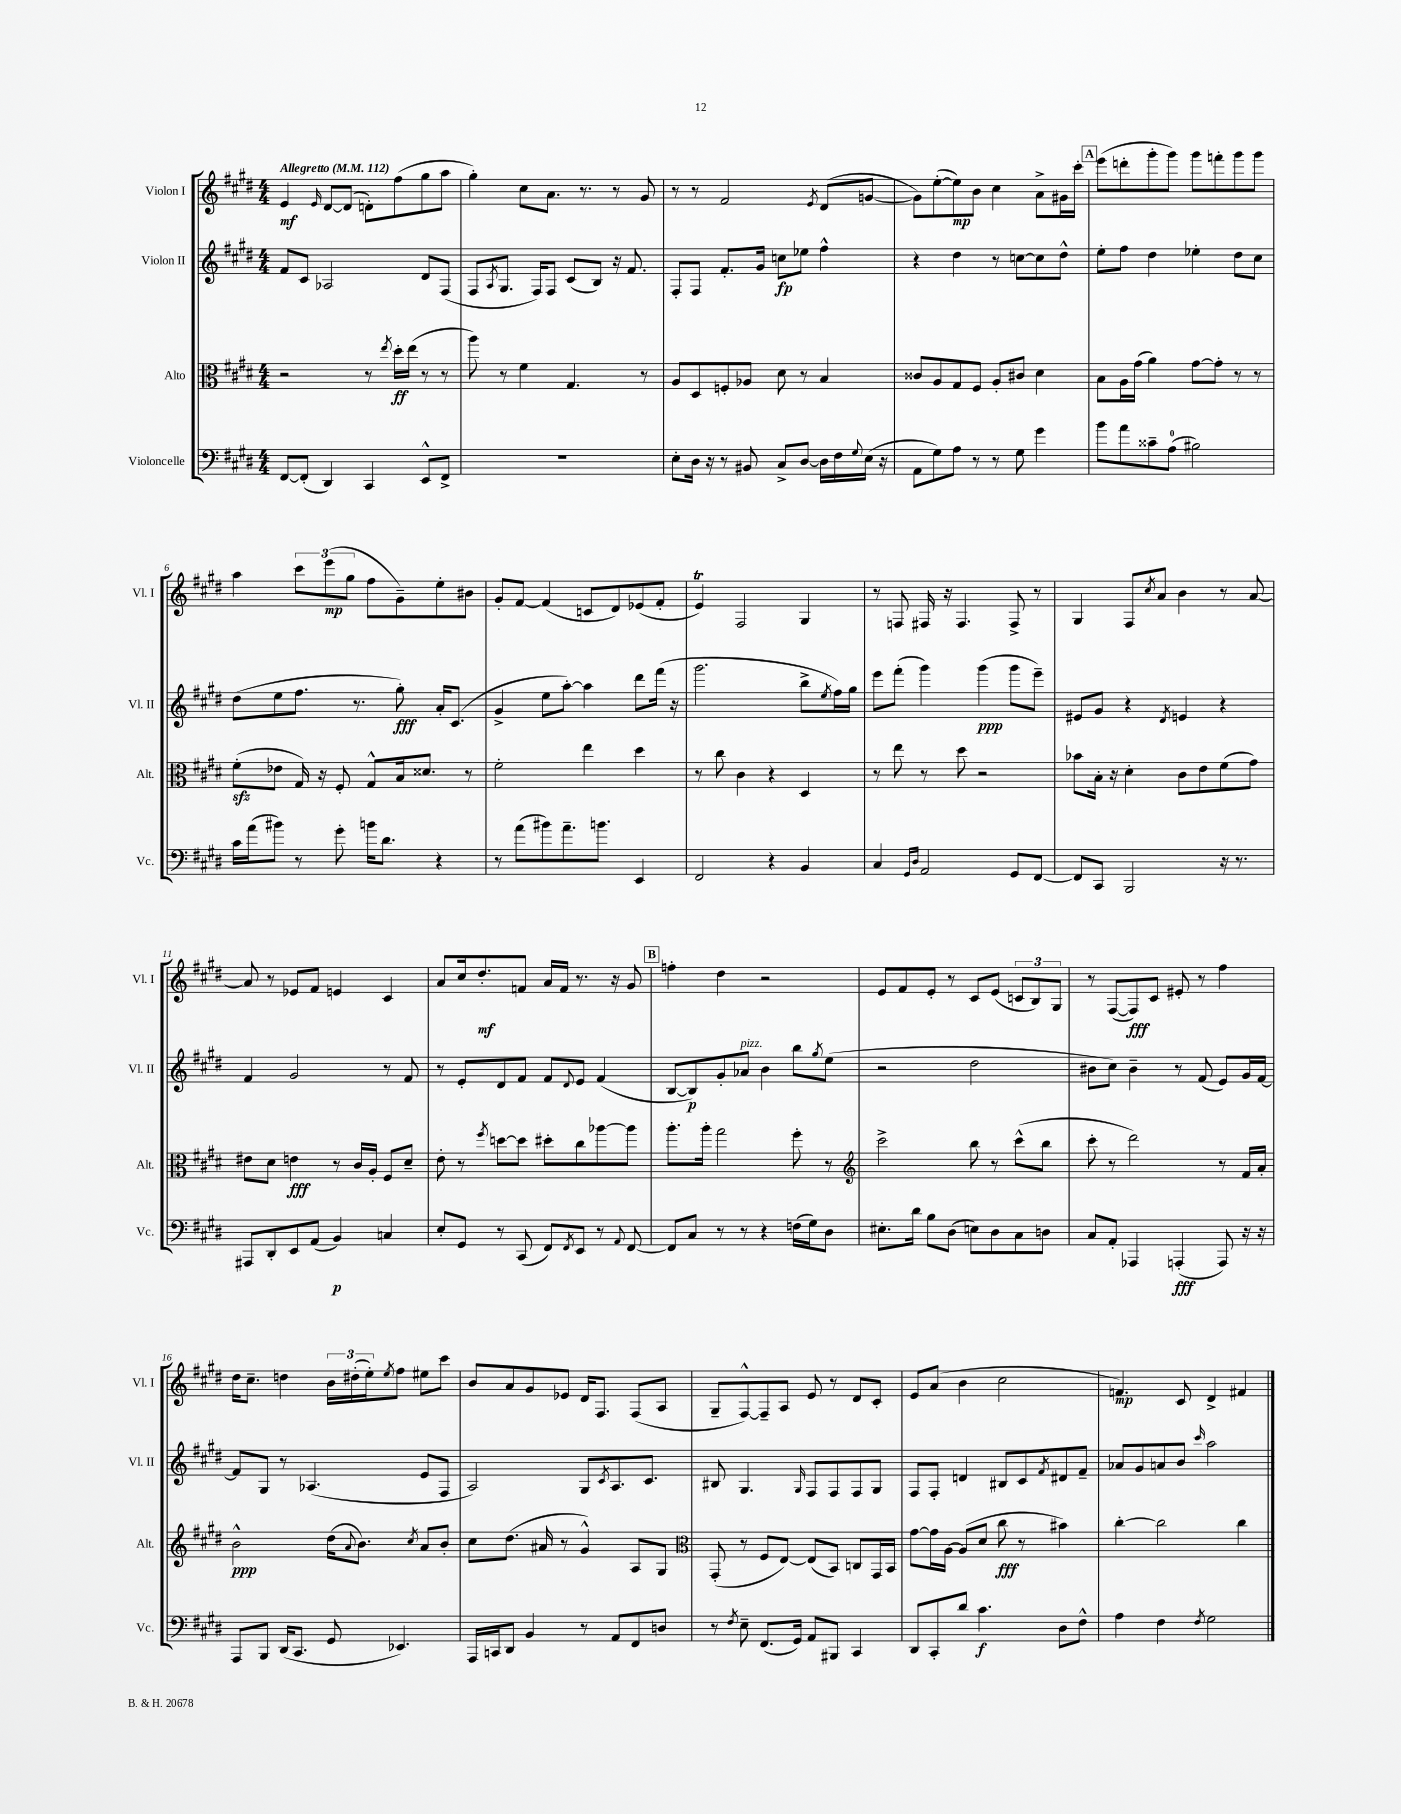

**kern	**dynam	**kern	**dynam	**kern	**dynam	**kern	**dynam
*part4	*part4	*part3	*part3	*part2	*part2	*part1	*part1
*staff4	*staff4	*staff3	*staff3	*staff2	*staff2	*staff1	*staff1
*I"Violoncelle	*	*I"Alto	*	*I"Violon II	*	*I"Violon I	*
*I'Vc.	*	*I'Alt.	*	*I'Vl. II	*	*I'Vl. I	*
*clefF4	*	*clefC3	*	*clefG2	*	*clefG2	*
*k[f#c#g#d#]	*	*k[f#c#g#d#]	*	*k[f#c#g#d#]	*	*k[f#c#g#d#]	*
*M4/4	*	*M4/4	*	*M4/4	*	*M4/4	*
*MM112	*	*MM112	*	*MM112	*	*MM112	*
=1	=1	=1	=1	=1	=1	=1	=1
!	!	!	!	!	!	!LO:TX:a:B:t=Allegretto	!
[8FF#/L	.	2r	.	8f#/L	.	4e/	mf
(8FF#'/J]	.	.	.	8c#/J	.	.	.
.	.	.	.	.	.	16qqe/	.
4DD#/)	.	.	.	2A-X/	.	[8d#/L	.
.	.	.	.	.	.	(8d#/J]	.
4CC#/	.	8r	.	.	.	8dn'\L)	.
.	.	8qee/	.	.	.	.	.
.	.	16dd#'\LL	ff	.	.	(8ff#\	.
.	.	(16ee\JJ	.	.	.	.	.
8EE^^/L	.	8r	.	8d#/L	.	8gg#\	.
8FF#^/J	.	8r	.	(8F#/J	.	8aa\J	.
=2	=2	=2	=2	=2	=2	=2	=2
1r	.	8aa\)	.	8F#/L	.	4gg#'\)	.
.	.	.	.	8qA/	.	.	.
.	.	8r	.	8.G#/J	.	.	.
.	.	4f#\	.	.	.	8cc#\L	.
.	.	.	.	16F#/KL)	.	.	.
.	.	.	.	8F#/J	.	8.a\J	.
.	.	4.G#/	.	(8c#/L	.	.	.
.	.	.	.	.	.	8.r	.
.	.	.	.	8B/J)	.	.	.
.	.	.	.	16r	.	8r	.
.	.	.	.	8.f#/	.	.	.
.	.	8r	.	.	.	8g#/	.
=3	=3	=3	=3	=3	=3	=3	=3
8E'\L	.	8A/L	.	8F#'/L	.	8r	.
16D#\Jk	.	8D#/	.	8F#/J	.	8r	.
16r	.	.	.	.	.	.	.
8r	.	8Fn'/	.	8.f#'/L	.	2f#/	.
8BB#X/	.	8A-X/J	.	.	.	.	.
.	.	.	.	16g#/Jk	.	.	.
8C#^/L	.	8d#\	.	8ccn\L	fp	.	.
[8D#/J	.	8r	.	8ee-X\J	.	.	.
.	.	.	.	.	.	8qe/	.
16D#\LL]	.	4B/	.	4ff#^^\	.	(8d#/L	.
16F#\	.	.	.	.	.	.	.
8qqG#/	.	.	.	.	.	.	.
(16E\JJ	.	.	.	.	.	[8gn/J	.
16r	.	.	.	.	.	.	.
=4	=4	=4	=4	=4	=4	=4	=4
8AA\L	.	8c##X/L	.	4r	.	8g\L])	.
8G#\)	.	8A/	.	.	.	([8ee'\	.
8A\J	.	8G#/	.	4dd#\	.	8ee\])	mp
8r	.	8F#/J	.	.	.	8b\J	.
8r	.	8A'/L	.	8r	.	4cc#\	.
8G#\	.	8c#X/J	.	[8ccn\L	.	.	.
4g#\	.	4d#\	.	8cc\]	.	8a^\L	.
.	.	.	.	8dd#^^\J	.	16g#X\L	.
.	.	.	.	.	.	16ccc#'\JJ	.
!!LO:REH:place=s1:t=A
=5	=5	=5	=5	=5	=5	=5	=5
8b\L	.	8B\L	.	8ee'\L	.	(8eee\L	.
8a\	.	16A\L	.	8ff#\J	.	8dddn'\	.
.	.	(16g#\JJ	.	.	.	.	.
8c##X~\	.	4a\)	.	4dd#\	.	8ggg#'\	.
(8A\J	.	.	.	.	.	8ggg#\J)	.
2B#X\)	.	[8g#\L	.	4ee-X'\	.	8ggg#\L	.
.	.	8g#'\J]	.	.	.	8fffn'\	.
.	.	8r	.	8dd#\L	.	8ggg#\	.
.	.	8r	.	8cc#\J	.	8ggg#\J	.
!!LO:LB:g=z
=6	=6	=6	=6	=6	=6	=6	=6
16c#\LL	.	(8f#zz'\L	.	(8dd#\L	.	4aa\	.
(16a\J	.	.	.	.	.	.	.
8b#X\J)	.	8e-X\J	.	8ee\	.	.	.
8r	.	16G#/)	.	8.ff#\J	.	12ccc#\L	.
.	.	16r	.	.	.	.	.
.	.	.	.	.	.	(12eee\	mp
8g#'\	.	8F#'/	.	.	.	.	.
.	.	.	.	.	.	12gg#\J	.
.	.	.	.	8.r	.	.	.
16bn\KL	.	8G#^^/L	.	.	.	8ff#\L	.
8.d#\J	.	.	.	.	.	.	.
.	.	16B/k	.	8gg#'\)	fff	8g#~\)	.
.	.	8.d##X/J	.	.	.	.	.
4r	.	.	.	16a'/KL	.	8ee'\	.
.	.	.	.	(8.c#/J	.	.	.
.	.	8r	.	.	.	8b#X\J	.
=7	=7	=7	=7	=7	=7	=7	=7
8r	.	2f#'\	.	4g#^/	.	8g#'/L	.
(8a\L	.	.	.	.	.	[8f#/J	.
8b#X\)	.	.	.	8ee\L	.	(4f#/]	.
8.a~\	.	.	.	[8aa'\J)	.	.	.
.	.	4ee\	.	4aa\]	.	8cn/L	.
8.bn\J	.	.	.	.	.	.	.
.	.	.	.	.	.	8d#/)	.
4EE/	.	4dd#\	.	8ddd#\L	.	(8e-X/	.
.	.	.	.	(16fff#\Jk	.	8f#'/J	.
.	.	.	.	16r	.	.	.
=8	=8	=8	=8	=8	=8	=8	=8
2FF#/	.	8r	.	2.ggg#\	.	4eT/)	.
.	.	8cc#\	.	.	.	.	.
.	.	4c#\	.	.	.	2F#/	.
4r	.	4r	.	.	.	.	.
4BB/	.	4D#/	.	8bb^\L	.	4G#/	.
.	.	.	.	8qee/	.	.	.
.	.	.	.	16ff#\L)	.	.	.
.	.	.	.	16gg#\JJ	.	.	.
=9	=9	=9	=9	=9	=9	=9	=9
4C#/	.	8r	.	8eee\L	.	8r	.
.	.	8ee\	.	(8fff#'\J	.	8Fn/	.
16qqGG#/LL	.	.	.	.	.	.	.
16qqD#/JJ	.	.	.	.	.	.	.
2AA/	.	8r	.	4ggg#\)	.	16F#X/	.
.	.	.	.	.	.	16r	.
.	.	8dd#\	.	.	.	4.F#/	.
.	.	2r	.	(4ggg#\	ppp	.	.
8GG#/L	.	.	.	8ggg#\L	.	8F#^/	.
[8FF#/J	.	.	.	8eee~\J)	.	8r	.
=10	=10	=10	=10	=10	=10	=10	=10
8FF#/L]	.	8b-X\L	.	8e#X/L	.	4G#/	.
8CC#/J	.	16B'\Jk	.	8g#/J	.	.	.
.	.	16r	.	.	.	.	.
2BBB/	.	4d#'\	.	4r	.	8F#/L	.
.	.	.	.	.	.	8qcc#/	.
.	.	.	.	.	.	8a/J	.
.	.	.	.	8qd#/	.	.	.
.	.	8c#\L	.	4en/	.	4b\	.
.	.	8e\	.	.	.	.	.
16r	.	(8f#\	.	4r	.	8r	.
8.r	.	.	.	.	.	.	.
.	.	8g#\J)	.	.	.	[8a/	.
!!LO:LB:g=z
=11	=11	=11	=11	=11	=11	=11	=11
8AAA#X/L	.	8e#X\L	.	4f#/	.	8a/]	.
8DD#'/	.	8d#\J	.	.	.	8r	.
8EE/	.	4en\	fff	2g#/	.	8e-X/L	.
(8AA/J	.	.	.	.	.	8f#/J	.
4BB/)	p	8r	.	.	.	4en/	.
.	.	16c#/LL	.	.	.	.	.
.	.	16A'/JJ	.	.	.	.	.
4Cn/	.	8F#/L	.	8r	.	4c#/	.
.	.	8d#~/J	.	8f#/	.	.	.
=12	=12	=12	=12	=12	=12	=12	=12
8E'/L	.	8e'\	.	8r	.	8a/L	.
8GG#/J	.	8r	.	8e'/L	.	16cc#/k	.
.	.	.	.	.	.	8.dd#'/	mf
.	.	8qff#/	.	.	.	.	.
8r	.	[8ddn\L	.	8d#/	.	.	.
(8CC#/	.	8dd\J]	.	8f#/J	.	8fn/J	.
8FF#/L)	.	8dd#X'\L	.	8f#/L	.	16a/LL	.
.	.	.	.	.	.	16f/JJ	.
8qFF#/	.	.	.	8qqd#/	.	.	.
8EE/J	.	8cc#\	.	8e/J	.	8.r	.
8r	.	[8aa-X\	.	(4f#/	.	.	.
.	.	.	.	.	.	16r	.
8qqAA/	.	.	.	.	.	.	.
[8FF#/	.	8aa-\J]	.	.	.	8g#/	.
!!LO:REH:place=s1:t=B
=13	=13	=13	=13	=13	=13	=13	=13
8FF#/L]	.	8.aa'\L	.	[8B/L	.	4ffn'\	.
8C#/J	.	.	.	8B/])	p	.	.
.	.	16aa'\Jk	.	.	.	.	.
8r	.	2gg#\	.	8g#'/	.	4dd#\	.
!	!	!	!	!LO:TX:a:i:t=pizz.	!	!	!
8r	.	.	.	8a-X/J	.	.	.
4r	.	.	.	4b\	.	2r	.
(16Fn\LL	.	8ff#'\	.	8bb\L	.	.	.
16G#\J)	.	.	.	.	.	.	.
.	.	.	.	8qgg#/	.	.	.
8D#\J	.	8r	.	(8ee\J	.	.	.
=14	=14	=14	=14	=14	=14	=14	=14
*	*	*clefG2	*	*	*	*	*
8.E#X'\L	.	2ccc#^\	.	2r	.	8e/L	.
.	.	.	.	.	.	8f#/	.
16d#\Jk	.	.	.	.	.	.	.
8B\L	.	.	.	.	.	8e'/J	.
(8D#\J	.	.	.	.	.	8r	.
8En\L)	.	8bb\	.	2dd#\	.	8c#/L	.
8D#\	.	8r	.	.	.	(8e/J	.
8C#\	.	(8ccc#^^\L	.	.	.	12cn/L	.
.	.	.	.	.	.	12B/)	.
8Dn\J	.	8bb\J	.	.	.	.	.
.	.	.	.	.	.	12G#/J	.
=15	=15	=15	=15	=15	=15	=15	=15
8C#/L	.	8ccc#'\	.	8b#X\L	.	8r	.
8AA'/J	.	8r	.	8cc#\J)	.	([8F#/L	.
4AAA-X/	.	2ddd#\)	.	4b#~\	.	8F#/])	fff
.	.	.	.	.	.	8c#/J	.
(4AAAn'/	fff	.	.	8r	.	8e#X'/	.
.	.	.	.	(8f#/	.	8r	.
8AAA/)	.	8r	.	8e/L)	.	4ff#\	.
16r	.	16f#/LL	.	16g#/L	.	.	.
16r	.	16a'/JJ	.	[16f#/JJ	.	.	.
!!LO:LB:g=z
=16	=16	=16	=16	=16	=16	=16	=16
8AAA/L	.	2b^^\	ppp	8f#/L]	.	16dd#\KL	.
.	.	.	.	.	.	8.cc#~\J	.
8BBB/J	.	.	.	8G#/J	.	.	.
(16DD#/KL	.	.	.	8r	.	4ddn\	.
8.CC#/J	.	.	.	.	.	.	.
.	.	.	.	(4.A-X/	.	.	.
8GG#/	.	(16dd#\KL	.	.	.	24b\LL	.
.	.	.	.	.	.	(24dd#X'\	.
.	.	8qqa/	.	.	.	.	.
.	.	8.b\J)	.	.	.	.	.
.	.	.	.	.	.	24ee'\J)	.
.	.	.	.	.	.	8qee/	.
4.EE-X/)	.	.	.	.	.	8ff#\J	.
.	.	8qcc#/	.	.	.	.	.
.	.	8a/L	.	8e/L	.	8ee#X\L	.
.	.	8b'/J	.	8F#/J	.	8ccc#\J	.
=17	=17	=17	=17	=17	=17	=17	=17
16AAA/LL	.	8cc#\L	.	2A/)	.	8b/L	.
16CCn/J	.	.	.	.	.	.	.
8DD#/J	.	(8.dd#\J	.	.	.	8a/	.
4BB/	.	.	.	.	.	8g#/	.
.	.	16a#X/	.	.	.	.	.
.	.	8r	.	.	.	8e-X/J	.
8r	.	4g#^^/)	.	8G#/L	.	16d#/KL	.
.	.	.	.	.	.	8.F#/J	.
.	.	.	.	8qc#/	.	.	.
8AA/L	.	.	.	8.A/	.	.	.
8FF#/	.	8A/L	.	.	.	(8F#/L	.
.	.	.	.	8.c#/J	.	.	.
8Dn/J	.	8G#/J	.	.	.	8A/J	.
=18	=18	=18	=18	=18	=18	=18	=18
*	*	*clefC3	*	*	*	*	*
8r	.	(8GG#'/	.	8B#X/	.	8G#~/L	.
8qF#/	.	.	.	.	.	.	.
8E~\	.	8r	.	4.G#/	.	[8F#^^/)	.
(8.FF#/L	.	8F#/L	.	.	.	8F#~/]	.
.	.	[8E/J)	.	.	.	8A/J	.
16GG#/Jk)	.	.	.	.	.	.	.
.	.	.	.	16qqG#/	.	.	.
8AA/L	.	(8E/L]	.	8F#/L	.	8e/	.
8BBB#X/J	.	8BB/J)	.	8F#/	.	8r	.
4CC#/	.	8Cn/L	.	8F#/	.	8d#/L	.
.	.	16GG#/L	.	8G#/J	.	8c#'/J	.
.	.	16BB/JJ	.	.	.	.	.
=19	=19	=19	=19	=19	=19	=19	=19
8DD#/L	.	[8g#\L	.	8F#/L	.	8e/L	.
8CC#'/	.	16g#\L]	.	8F#'/J	.	(8a/J	.
.	.	[16A\JJ	.	.	.	.	.
8d#/J	.	(8A/L]	.	4dn/	.	4b\	.
4.c#\	f	8d#/J	.	.	.	.	.
.	.	8cc#\	fff	8B#X/L	.	2cc#\	.
.	.	8r	.	8c#/	.	.	.
.	.	.	.	8qf#/	.	.	.
8D#\L	.	4b#X\)	.	8d#X/	.	.	.
8F#^^\J	.	.	.	8f#~/J	.	.	.
=20	=20	=20	=20	=20	=20	=20	=20
4A\	.	[4cc#'\	.	8a-X/L	.	4.fn/)	mp
.	.	.	.	8g#/	.	.	.
4F#\	.	2cc#\]	.	8an/	.	.	.
.	.	.	.	8b/J	.	8c#/	.
8qF#/	.	.	.	16qqccc#/	.	.	.
2G#\	.	.	.	2aa\	.	4d#^/	.
.	.	4cc#\	.	.	.	4f#X/	.
==	==	==	==	==	==	==	==
*-	*-	*-	*-	*-	*-	*-	*-
